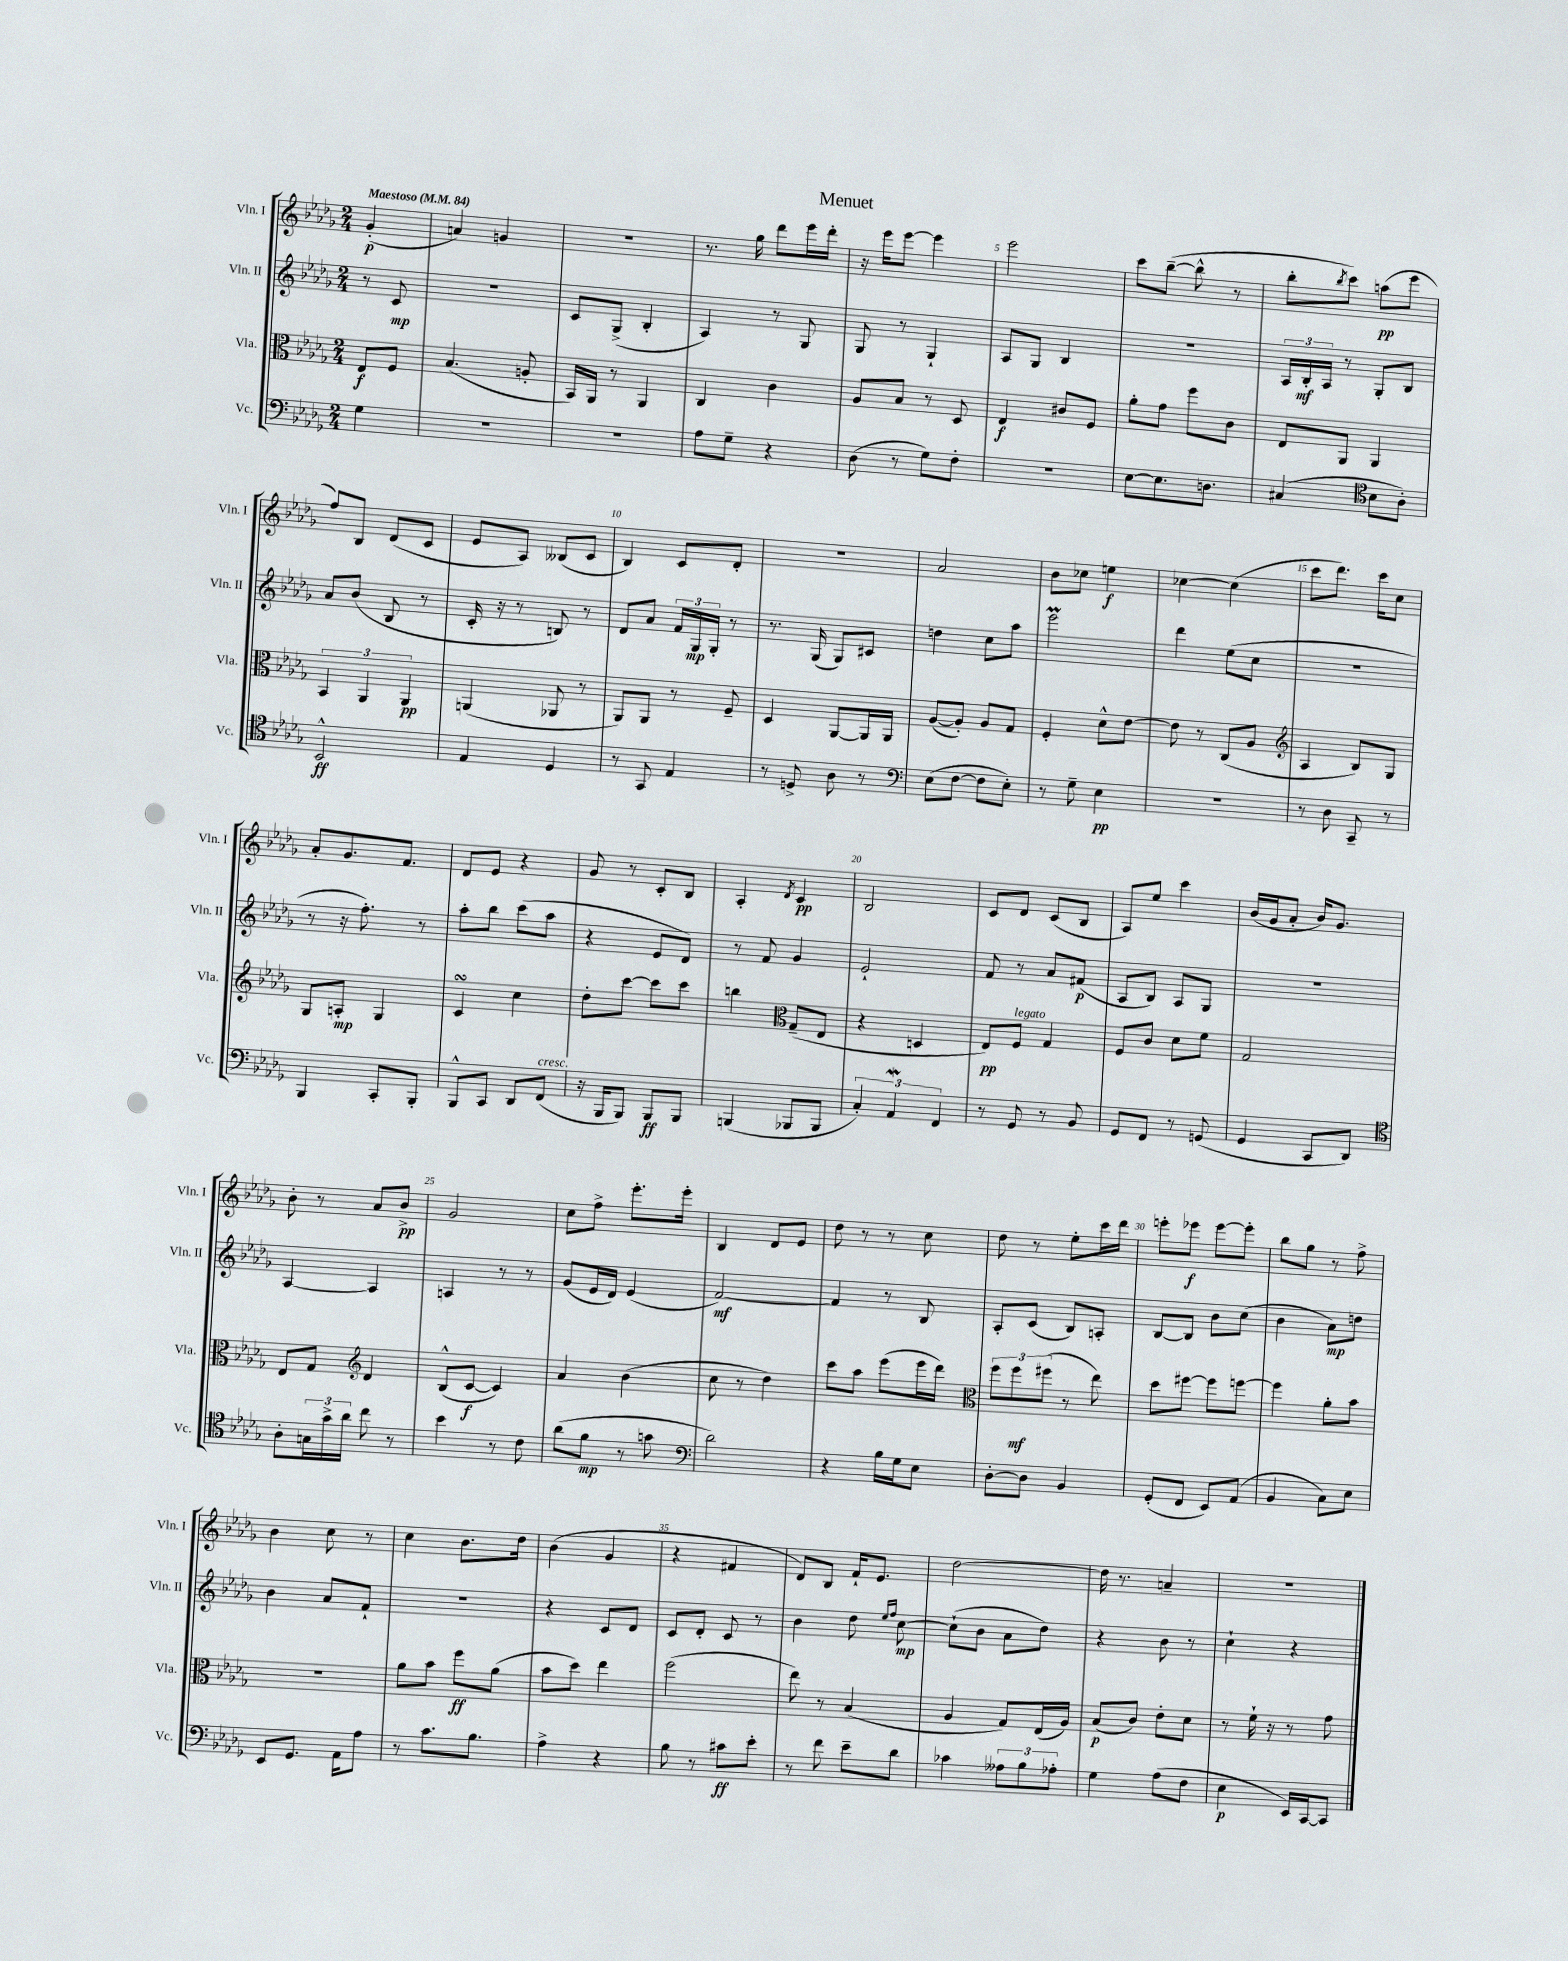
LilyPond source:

\header { title = "Menuet" }
<<
\new StaffGroup <<
\new Staff = "s0" \with { instrumentName = "Vln. I" shortInstrumentName = "Vln. I" } {
    \clef treble \key des \major \numericTimeSignature \time 2/4 \partial 4 \tempo "Maestoso" 4 = 84
    ges'4-.\p( |
    a'4) g'4 |
    R2 |
    r8. ges''16 des'''8 ees'''16 des'''16-. |
    r16 ees'''16 ees'''8~ ees'''4 |
    ees'''2 |
    c'''8 bes''8~--( bes''8-^ r8 |
    bes''8-. \acciaccatura { bes''8 } c'''8) a''8\pp( ees'''8 |
    f''8) bes8 des'8( c'8 |
    ees'8 aes8) beses8( c'8 |
    bes4) c'8 des'8-. |
    r2 |
    aes'2 |
    bes'8 ces''8 e''4\f |
    ces''4~ ces''4( |
    c'''8 des'''8.) c'''16 c''8 |
    aes'8-. ges'8. f'8. |
    des'8 ees'8 r4 |
    ges'8 r8 c'8-. bes8 |
    aes4-. \acciaccatura { des'8 } c'4\pp |
    bes2 |
    c'8 des'8 c'8( bes8 |
    aes8) ees''8 c'''4 |
    bes'16( ges'16 aes'8-. bes'16) ges'8. |
    bes'8-. r8 aes'8 bes'8->\pp |
    ges'2 |
    c''8 f''8-> ees'''8.-. ees'''16-. |
    bes4 des'8 ees'8 |
    des''8 r8 r8 c''8 |
    des''8 r8 ees''8-. c'''16 des'''16 |
    e'''8-. ees'''8\f ees'''8~ ees'''8-. |
    bes''8 ges''8 r8 f''8-> |
    bes'4 c''8 r8 |
    c''4 bes'8. des''16 |
    bes'4( ges'4 |
    r4 fis'4 |
    des'8) bes8 f'16-! ees'8. |
    des''2~ |
    des''16 r8. a'4-- |
    R2 \bar "|." |
}
\new Staff = "s1" \with { instrumentName = "Vln. II" shortInstrumentName = "Vln. II" } {
    \clef treble \key des \major \numericTimeSignature \time 2/4 \partial 4
    r8 c'8\mp |
    R2 |
    c'8 ges8->( bes4-. |
    aes4) r8 ges8 |
    ges8 r8 ges4-! |
    aes8 ges8 bes4 |
    R2 |
    \tuplet 3/2 { aes16 bes16-.\mf aes16 } r8 ges8-. bes8 |
    aes'8 bes'8( bes8 r8 |
    c'16-. r16 r8 b8) r8 |
    des'8 aes'8 \tuplet 3/2 { f'16 ges16\mp ges16-. } r8 |
    r8. ges16( ges8) cis'8 |
    d''4 c''8 aes''8 |
    ees'''2\prall |
    des'''4 ees''8( c''8 |
    R2 |
    r8 r16 f''8.-.) r8 |
    aes''8-. bes''8 c'''8( aes''8 |
    r4 ees'8 des'8) |
    r8 f'8 ges'4 |
    ees'2-! |
    f'8 r8 aes'8 fis'8\p( |
    aes8 bes8) aes8 ges8 |
    R2 |
    aes4~ aes4 |
    a4 r8 r8 |
    ges'8( ees'16 des'16) ees'4( |
    f'2~\mf) |
    f'4 r8 bes8 |
    aes8-. c'8( bes8) a8-. |
    bes8~ bes8 bes'8 c''8( |
    bes'4 aes'8\mp) d''8 |
    bes'4 aes'8 f'8-! |
    R2 |
    r4 c'8 des'8 |
    c'8 des'8-. c'8 r8 |
    bes'4 des''8 \grace { ees''16 f''16 } c''8~\mp |
    c''8-!( bes'8 aes'8 des''8) |
    r4 bes'8 r8 |
    c''4-! r4 \bar "|." |
}
\new Staff = "s2" \with { instrumentName = "Vla." shortInstrumentName = "Vla." } {
    \clef alto \key des \major \numericTimeSignature \time 2/4 \partial 4
    ees8\f f8 |
    bes4.( a8-. |
    bes,16) aes,16 r8 aes,4 |
    c4 c'4 |
    aes8 bes8 r8 des8 |
    ees4\f cis'8 f8 |
    aes'8-. ges'8 f''8 c'8 |
    ees8 aes,8 aes,4 |
    \tuplet 3/2 { bes,4 aes,4 aes,4\pp } |
    a,4( aes,8 r8 |
    aes,8) aes,8 r8 f8-- |
    des4 aes,8~ aes,16 aes,16 |
    aes8~( aes8-.) aes8 ges8 |
    f4-. des'8-^ ees'8~ |
    ees'8 r8 c8( aes8 |
    \clef treble aes4 bes8) ges8 |
    ges8 a8-.\mp ges4 |
    c'4\turn c''4 |
    des''8-. c'''8~ c'''8 c'''8 |
    b''4 \clef alto ges8--( ees8 |
    r4 d4 |
    ees8\pp) f8^\markup { \italic "legato" } ges4 |
    f8 c'8 des'8 f'8 |
    ges2 |
    ees8 ges8 \clef treble des'4 |
    bes8-^( c'8~\f c'4) |
    aes'4 bes'4( |
    c''8 r8 des''4) |
    c'''8 aes''8 ees'''8( ees'''16 des'''16) |
    \clef alto \tuplet 3/2 { f''8 f''8\mf fis''8( } r8 ees''8) |
    des''8 fis''8~ fis''8 f''8~ |
    f''4 aes'8-. bes'8 |
    R2 |
    aes'8 bes'8 f''8\ff aes'8( |
    bes'8 des''8) ees''4 |
    f''2( |
    ees''8) r8 bes4( |
    aes4 ges8) ees16( aes16) |
    bes8\p( c'8) ees'8-. des'8 |
    r8 f'16-! r16 r8 ges'8 \bar "|." |
}
\new Staff = "s3" \with { instrumentName = "Vc." shortInstrumentName = "Vc." } {
    \clef bass \key des \major \numericTimeSignature \time 2/4 \partial 4
    ges4 |
    r2 |
    r2 |
    aes8 ges8-- r4 |
    des8( r8 ges8) f8-. |
    R2 |
    ees8~ ees8. d8. |
    cis4( \clef tenor bes8 aes8-.) |
    bes,2-^\ff |
    ees4 des4 |
    r8 ges,8 ees4 |
    r8 d8-> aes8 r8 |
    \clef bass ees8( f8~ f8 ees8-.) |
    r8 ges8-- ees4\pp |
    r2 |
    r8 des8 c,8-- r8 |
    bes,,4 c,8-. bes,,8-. |
    bes,,8-^ c,8 des,8 f,8^\markup { \italic "cresc." }( |
    r16 bes,,16 bes,,8) bes,,8\ff bes,,8 |
    b,,4( bes,,8 bes,,8 |
    \tuplet 3/2 { c4-.) aes,4\mordent f,4 } |
    r8 ges,8 r8 bes,8 |
    ges,8 f,8 r8 g,8( |
    ges,4 c,8 des,8) |
    \clef tenor aes8-. \tuplet 3/2 { g16 ges'16-> aes'16 } c''8 r8 |
    bes'4 r8 c'8 |
    aes'8( f'8\mp r8 g'8 |
    \clef bass des'2) |
    r4 bes16 ges16 ees8 |
    des8~-. des8 bes,4 |
    ges,8-.( f,8 ees,8) aes,8( |
    bes,4 c8) ees8 |
    ees,8 ges,8. aes,16 aes8 |
    r8 c'8. bes8. |
    aes4-> r4 |
    bes8 r8 cis'8\ff ees'8-. |
    r8 f'8 ees'8-- des'8 |
    ces'4 \tuplet 3/2 { aeses8 bes8 aes8-. } |
    ges4 aes8( f8 |
    ees4\p ees,16) c,16~ c,8 \bar "|." |
}
>>
>>
\layout { \context { \Score \override BarNumber.break-visibility = ##(#f #t #t) barNumberVisibility = #(every-nth-bar-number-visible 5) } }
